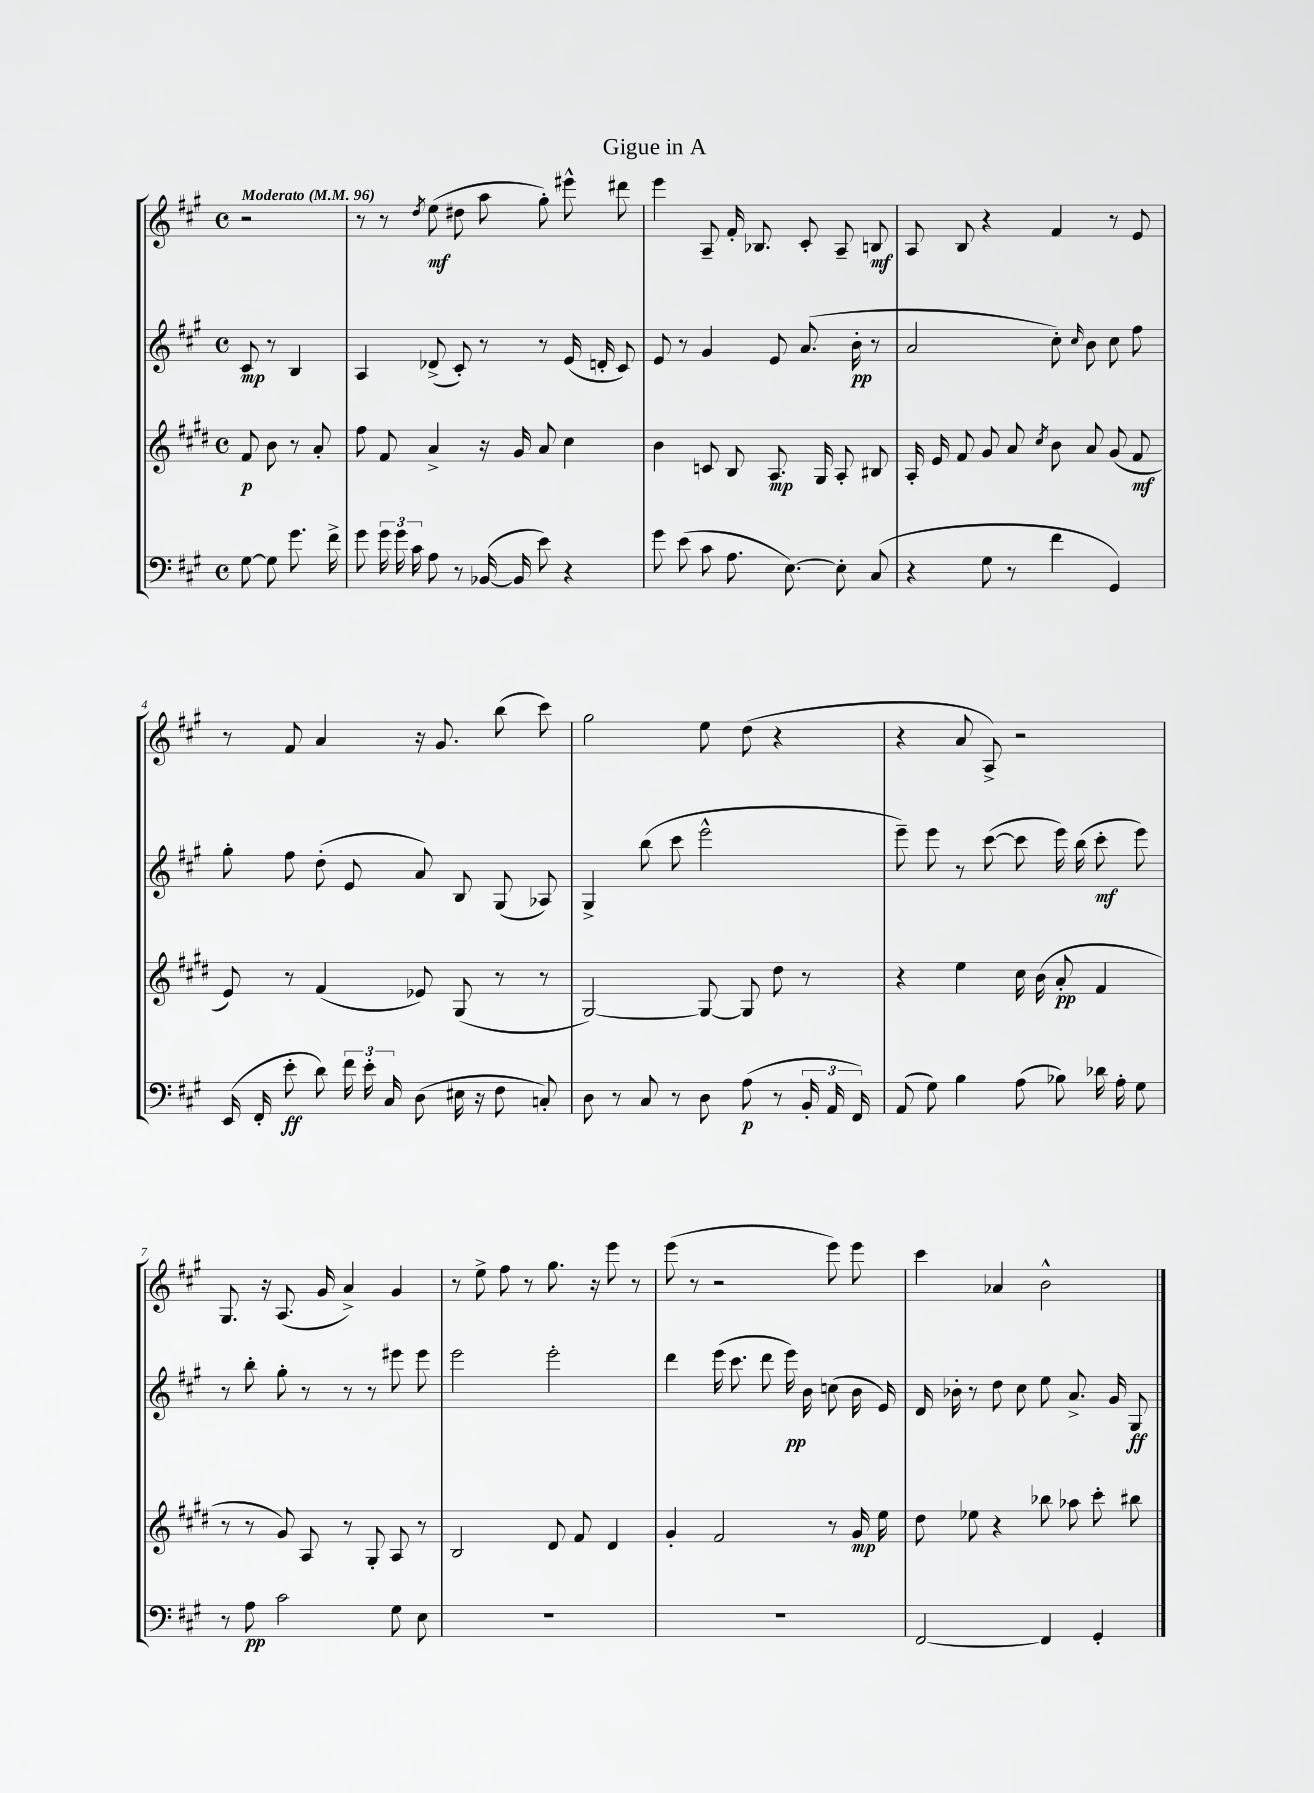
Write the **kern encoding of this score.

**kern	**dynam	**kern	**dynam	**kern	**dynam	**kern	**dynam
*part4	*part4	*part3	*part3	*part2	*part2	*part1	*part1
*staff4	*staff4	*staff3	*staff3	*staff2	*staff2	*staff1	*staff1
*clefF4	*	*clefG2	*	*clefG2	*	*clefG2	*
*k[f#c#g#]	*	*k[f#c#g#d#]	*	*k[f#c#g#]	*	*k[f#c#g#]	*
*M4/4	*	*M4/4	*	*M4/4	*	*M4/4	*
*met(c)	*	*met(c)	*	*met(c)	*	*met(c)	*
*MM96	*	*MM96	*	*MM96	*	*MM96	*
=	=	=	=	=	=	=	=
!	!	!	!	!	!	!LO:TX:a:B:t=Moderato	!
[8G#\	.	8f#/	p	8c#/	mp	2r	.
8G#\]	.	8b\	.	8r	.	.	.
8.g#\	.	8r	.	4B/	.	.	.
.	.	8a'/	.	.	.	.	.
16f#^\	.	.	.	.	.	.	.
=1	=1	=1	=1	=1	=1	=1	=1
8g#\	.	8ff#\	.	4A/	.	8r	.
24g#\	.	8f#/	.	.	.	8r	.
24g#\	.	.	.	.	.	.	.
24c#\	.	.	.	.	.	.	.
.	.	.	.	.	.	8qdd/	.
8A\	.	4a^/	.	(8d-X^/	.	(8ee\	mf
8r	.	.	.	8c#'/)	.	8dd#X\	.
([16BB-X/	.	16r	.	8r	.	8aa\	.
16BB-/]	.	16g#/	.	.	.	.	.
8e\)	.	8a/	.	8r	.	8gg#'\)	.
4r	.	4cc#\	.	(16e/	.	8eee#X^^\	.
.	.	.	.	16dn'/	.	.	.
.	.	.	.	8c#/)	.	8ddd#X\	.
=2	=2	=2	=2	=2	=2	=2	=2
8g#\	.	4b\	.	8e/	.	4eee\	.
(8e\	.	.	.	8r	.	.	.
8c#\	.	8cn/	.	4g#/	.	8A~/	.
8.A\	.	8B/	.	.	.	16f#'/	.
.	.	.	.	.	.	8.B-X/	.
.	.	8.A/	mp	8e/	.	.	.
[8.E\)	.	.	.	.	.	.	.
.	.	.	.	(8.a/	.	8c#'/	.
.	.	16G#/	.	.	.	.	.
8E'\]	.	8A'/	.	.	.	8A~/	.
.	.	.	.	16b'\	pp	.	.
(8C#/	.	8B#X/	.	8r	.	8Bn/	mf
=3	=3	=3	=3	=3	=3	=3	=3
4r	.	16A'/	.	2a/	.	8A/	.
.	.	16e/	.	.	.	.	.
.	.	8f#/	.	.	.	8B/	.
8G#\	.	8g#/	.	.	.	4r	.
8r	.	8a/	.	.	.	.	.
.	.	8qcc#/	.	.	.	.	.
4f#\	.	8b\	.	8cc#'\)	.	4f#/	.
.	.	.	.	16qqcc#/	.	.	.
.	.	8a/	.	8b\	.	.	.
4GG#/)	.	(8g#/	.	8cc#\	.	8r	.
.	.	8f#/	mf	8ff#\	.	8e/	.
!!LO:LB:g=z
=4	=4	=4	=4	=4	=4	=4	=4
(16EE/	.	8e/)	.	8gg#'\	.	8r	.
16FF#'/	.	.	.	.	.	.	.
8e'\	ff	8r	.	8ff#\	.	8f#/	.
8d\)	.	(4f#/	.	(8dd'\	.	4a/	.
24f#\	.	.	.	8e/	.	.	.
24e'\	.	.	.	.	.	.	.
24C#/	.	.	.	.	.	.	.
(8D\	.	8e-X/)	.	8a/)	.	16r	.
.	.	.	.	.	.	8.g#/	.
16E#X\	.	(8G#/	.	8B/	.	.	.
16r	.	.	.	.	.	.	.
8F#\	.	8r	.	(8G#/	.	(8bb\	.
8Cn'/)	.	8r	.	8A-X/)	.	8ccc#\)	.
=5	=5	=5	=5	=5	=5	=5	=5
8D\	.	[2G#/)	.	4G#^/	.	2gg#\	.
8r	.	.	.	.	.	.	.
8C#/	.	.	.	(8bb\	.	.	.
8r	.	.	.	8ccc#\	.	.	.
8D\	.	8G#/_	.	2eee^^\	.	8ee\	.
(8A\	p	8G#/]	.	.	.	(8dd\	.
8r	.	8dd#\	.	.	.	4r	.
24BB'/	.	8r	.	.	.	.	.
24AA/	.	.	.	.	.	.	.
24FF#/)	.	.	.	.	.	.	.
=6	=6	=6	=6	=6	=6	=6	=6
(8AA/	.	4r	.	8eee~\)	.	4r	.
8G#\)	.	.	.	8eee\	.	.	.
4B\	.	4ee\	.	8r	.	8a/	.
.	.	.	.	([8ccc#\	.	8A^/)	.
(8A\	.	16cc#\	.	8ccc#\]	.	2r	.
.	.	(16b\	.	.	.	.	.
8B-X\)	.	8a'/	pp	16eee\)	.	.	.
.	.	.	.	(16bb\	.	.	.
16d-X\	.	4f#/	.	8ccc#'\	mf	.	.
16A'\	.	.	.	.	.	.	.
8G#\	.	.	.	8eee\)	.	.	.
!!LO:LB:g=z
=7	=7	=7	=7	=7	=7	=7	=7
8r	.	8r	.	8r	.	8.G#/	.
8A\	pp	8r	.	8bb'\	.	.	.
.	.	.	.	.	.	16r	.
2c#\	.	8g#/)	.	8gg#'\	.	(8.A/	.
.	.	8A/	.	8r	.	.	.
.	.	.	.	.	.	16g#/	.
.	.	8r	.	8r	.	4a^/)	.
.	.	8G#'/	.	8r	.	.	.
8G#\	.	8A/	.	8eee#X\	.	4g#/	.
8E\	.	8r	.	8eee#\	.	.	.
=8	=8	=8	=8	=8	=8	=8	=8
1r	.	2B/	.	2eee\	.	8r	.
.	.	.	.	.	.	8ee^\	.
.	.	.	.	.	.	8ff#\	.
.	.	.	.	.	.	8r	.
.	.	8d#/	.	2eee'\	.	8.gg#\	.
.	.	8f#/	.	.	.	.	.
.	.	.	.	.	.	16r	.
.	.	4d#/	.	.	.	8eee\	.
.	.	.	.	.	.	8r	.
=9	=9	=9	=9	=9	=9	=9	=9
1r	.	4g#'/	.	4ddd\	.	(8eee\	.
.	.	.	.	.	.	8r	.
.	.	2f#/	.	(16eee\	.	2r	.
.	.	.	.	8.ccc#\	.	.	.
.	.	.	.	8ddd\	.	.	.
.	.	.	.	16eee\)	pp	.	.
.	.	.	.	16b\	.	.	.
.	.	8r	.	(8ccn\	.	8eee\)	.
.	.	16g#/	mp	16b\	.	8eee\	.
.	.	16ee\	.	16e/)	.	.	.
=10	=10	=10	=10	=10	=10	=10	=10
[2FF#/	.	8dd#\	.	16d/	.	4ccc#\	.
.	.	.	.	16b-X'\	.	.	.
.	.	8ee-X\	.	8r	.	.	.
.	.	4r	.	8dd\	.	4a-X/	.
.	.	.	.	8cc#\	.	.	.
4FF#/]	.	8bb-X\	.	8ee\	.	2b^^\	.
.	.	8aa-X\	.	8.a^/	.	.	.
4GG#'/	.	8ccc#'\	.	.	.	.	.
.	.	.	.	16g#/	.	.	.
.	.	8bb#X\	.	8G#/	ff	.	.
==	==	==	==	==	==	==	==
*-	*-	*-	*-	*-	*-	*-	*-
